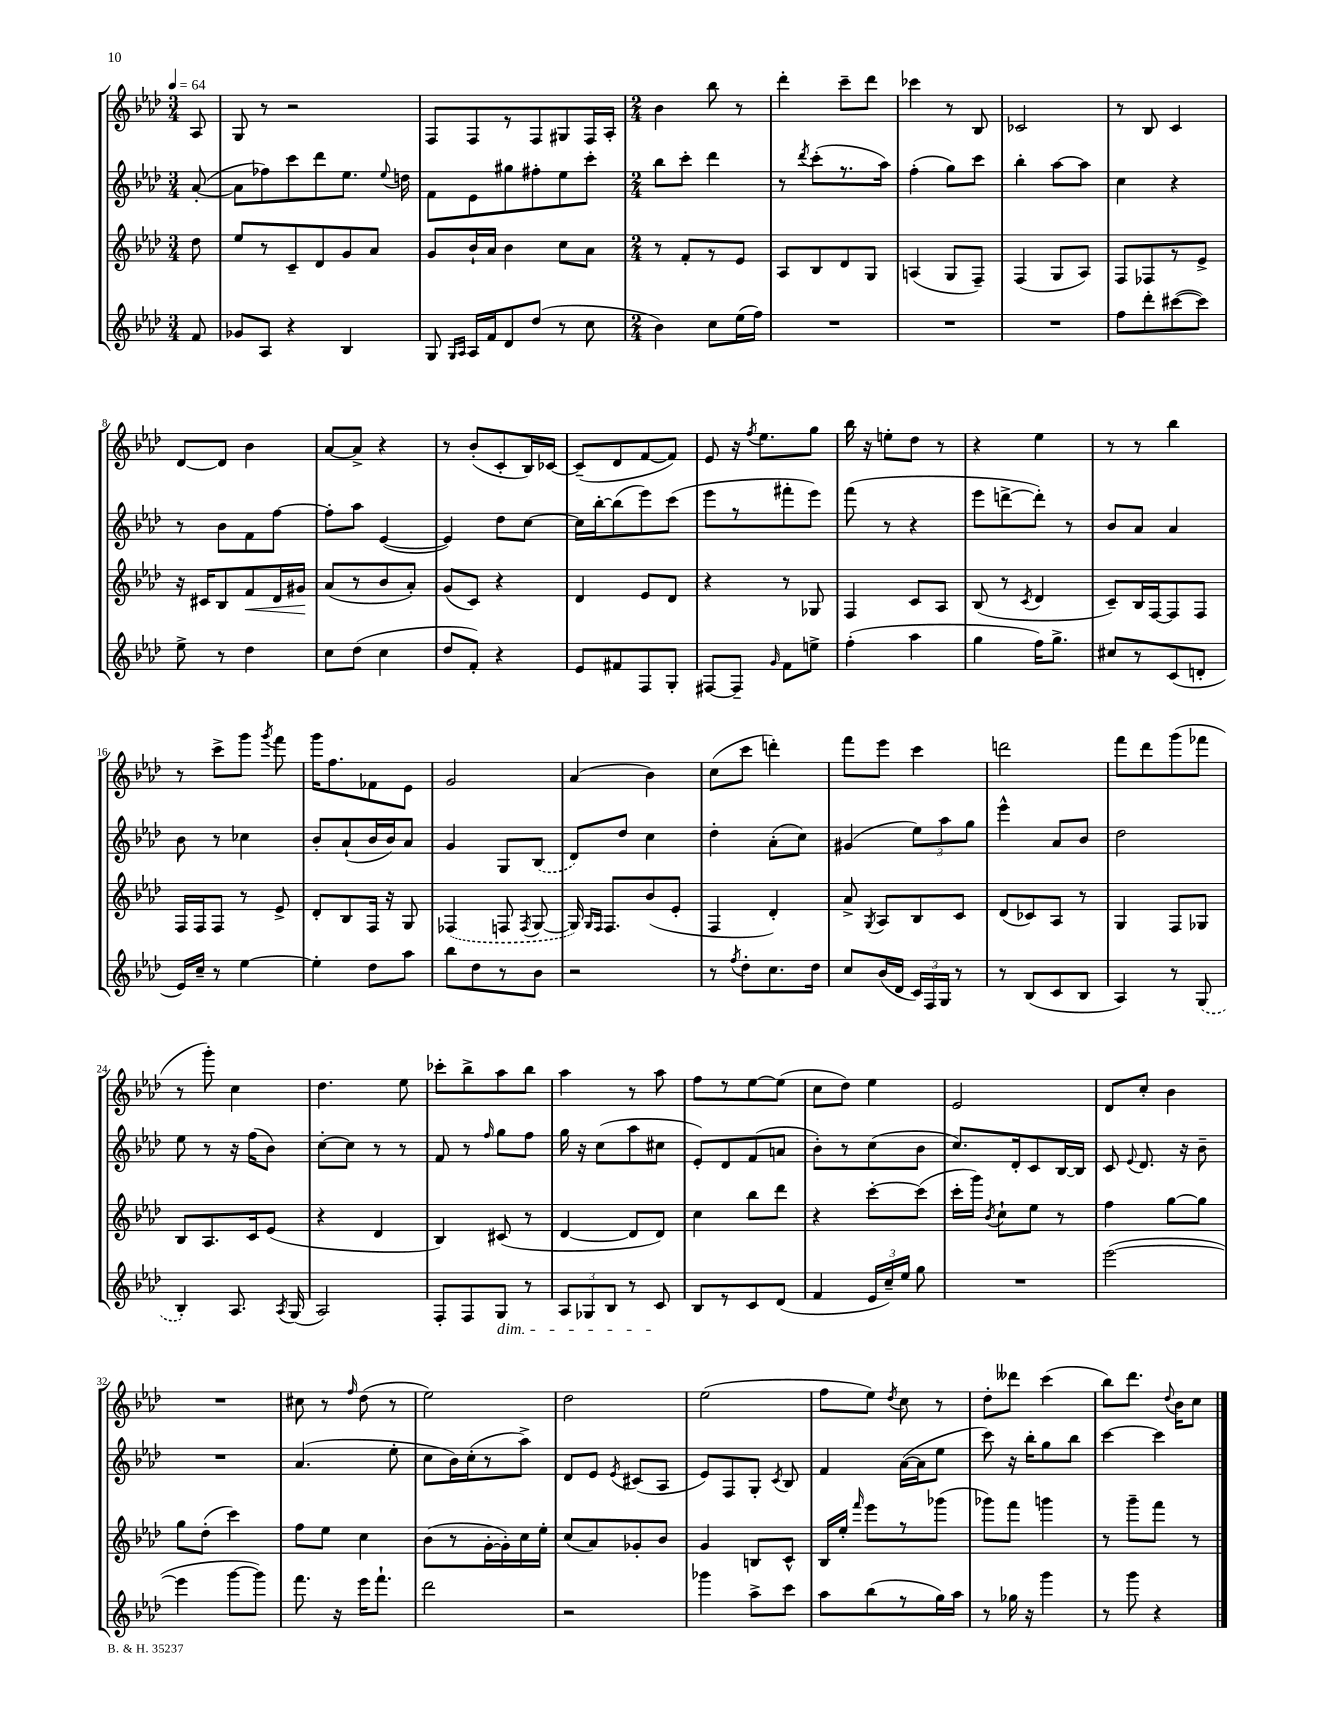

**kern	**kern	**kern	**kern
*staff4	*staff3	*staff2	*staff1
*clefG2	*clefG2	*clefG2	*clefG2
*k[b-e-a-d-]	*k[b-e-a-d-]	*k[b-e-a-d-]	*k[b-e-a-d-]
*M3/4	*M3/4	*M3/4	*M3/4
*MM64	*MM64	*MM64	*MM64
8f	8dd-	([8a-'	8A-
=	=	=	=
8g-	8ee-	8a-]	8G
8A-	8r	8ff-)	8r
4r	8c~	8ccc	2r
.	8d-	8ddd-	.
4B-	8g	8.ee-	.
.	8a-	.	.
.	.	8qqee-	.
.	.	16dd	.
=	=	=	=
8G	8g	8f	8F
16qqG	.	.	.
16qqA-	.	.	.
16A-	16b-`	8e-	8F
16f	16a-	.	.
8d-	4b-	8gg#	8r
(8dd-	.	8ff#'	8F
8r	8cc	8ee-	8G#
8cc	8a-	8ccc'	16F
.	.	.	16A-'
=	=	=	=
*M2/4	*M2/4	*M2/4	*M2/4
4b-)	8r	8bb-	4b-
.	8f'	8ccc'	.
8cc	8r	4ddd-	8bb-
(16ee-	8e-	.	8r
16ff)	.	.	.
=	=	=	=
2r	8A-	8r	4ddd-'
.	.	8qddd-	.
.	8B-	(8ccc'	.
.	8d-	8.r	8ccc~
.	8G	.	8ddd-
.	.	16aa-)	.
=	=	=	=
2r	(4A	(4ff'	4ccc-
.	8G	8gg)	8r
.	8F~)	8ccc	8B-
=	=	=	=
2r	(4F	4bb-'	2c-
.	8G	[8aa-	.
.	8A-)	8aa-]	.
=	=	=	=
8ff	8F	4cc	8r
8ddd-'	8F-	.	8B-
([8ccc#	8r	4r	4c
8ccc#])	8e-^	.	.
=	=	=	=
8ee-^	16r	8r	[8d-
.	16c#	.	.
8r	8B-	8b-	8d-]
4dd-	8f	8f	4b-
.	16d-	[8ff	.
.	16g#	.	.
=	=	=	=
8cc	(8a-	8ff']	[8a-
(8dd-	8r	8aa-	8a-^]
4cc	8b-	([4e-	4r
.	8a-')	.	.
=	=	=	=
8dd-	(8g	4e-])	8r
8f')	8c)	.	(8b-'
4r	4r	8dd-	8c'
.	.	[8cc	16B-)
.	.	.	[16c-
=	=	=	=
8e-	4d-	16cc]	(8c-~]
.	.	[16bb-'	.
8f#	.	(8bb-]	8d-
8F	8e-	8eee-)	[8f
8G'	8d-	(8ccc	8f])
=	=	=	=
[8F#	4r	8eee-	8e-
8F#~]	.	8r	16r
.	.	.	8qff
.	.	.	8.ee-
16qqg	.	.	.
8f	8r	8fff#'	.
8ee^	8G-	8eee-)	8gg
=	=	=	=
(4ff'	4F	(8fff	16bb-
.	.	.	16r
.	.	8r	8ee'
4aa-	8c	4r	8dd-
.	8A-	.	8r
=	=	=	=
4gg	(8B-	8eee-	4r
.	8r	[8ddd^	.
.	8qc	.	.
16ff)	4d-	8ddd'])	4ee-
8.gg^	.	.	.
.	.	8r	.
=	=	=	=
8cc#	8c~)	8b-	8r
8r	16B-	8a-	8r
.	[16F	.	.
(8c	8F]	4a-	4bb-
8d'	8F	.	.
=	=	=	=
16e-)	16F	8b-	8r
16cc~	16F	.	.
8r	8F	8r	8ccc^
[4ee-	8r	4cc-	8ggg
.	.	.	8qggg
.	8e-^	.	8fff
=	=	=	=
4ee-']	8d-'	8b-'	16ggg
.	.	.	8.ff
.	8B-	(8a-`	.
8dd-	16F	16b-	8f-
.	16r	16b-)	.
8aa-	8G	8a-	8e-
=	=	=	=
8bb-	(4F-	4g	2g
8dd-	.	.	.
8r	8F	8G	.
.	8qF	.	.
8b-	[8G	(8B-	.
=	=	=	=
2r	16G])	8d-)	(4a-
.	16qqG	.	.
.	16qqF	.	.
.	8.F	.	.
.	.	8dd-	.
.	(8b-	4cc	4b-)
.	8e-'	.	.
=	=	=	=
8r	4F	4dd-'	(8cc
8qff	.	.	.
8dd-'	.	.	8ccc
8.cc	4d-')	(8a-'	4ddd')
.	.	8cc)	.
16dd-	.	.	.
=	=	=	=
8cc	8a-^	(4g#	8fff
.	8qG	.	.
(16b-	8A-	.	8eee-
16d-	.	.	.
24c)	8B-	12ee-)	4ccc
24F	.	.	.
24G	.	12aa-	.
8r	8c	.	.
.	.	12gg	.
=	=	=	=
8r	(8d-	4eee-^^	2ddd
(8B-	8c-)	.	.
8c	8A-	8a-	.
8B-	8r	8b-	.
=	=	=	=
4A-)	4G	2dd-	8fff
.	.	.	8ddd-
8r	8F	.	(8ggg
(8G	8G-	.	8fff-
=	=	=	=
4B-')	8B-	8ee-	8r
.	8.A-	8r	8ggg')
8.A-	.	16r	4cc
.	16c	(16ff	.
.	(8e-	8b-)	.
8qA-	.	.	.
(16G	.	.	.
=	=	=	=
2A-)	4r	[8cc'	4.dd-
.	.	8cc]	.
.	4d-	8r	.
.	.	8r	8ee-
=	=	=	=
8F'	4B-)	8f	8ccc-'
8F	.	8r	8bb-^
.	.	16qqff	.
8G	(8c#	8gg	8aa-
8r	8r	8ff	8bb-
=	=	=	=
12A-	[4d-	16gg	4aa-
.	.	16r	.
12G-	.	.	.
.	.	(8cc	.
12B-	.	.	.
8r	8d-]	8aa-	8r
8c	8d-)	8cc#	8aa-
=	=	=	=
8B-	4cc	8e-')	8ff
8r	.	8d-	8r
8c	8bb-	(8f	[8ee-
(8d-	8ddd-	8a	(8ee-]
=	=	=	=
4f	4r	8b-')	8cc
.	.	8r	8dd-)
24e-	[8ccc'	(8cc	4ee-
24cc~)	.	.	.
24ee-	.	.	.
8gg	(8ccc]	8b-	.
=	=	=	=
2r	16ccc'	8.cc)	2e-
.	16ggg)	.	.
.	8qb-	.	.
.	8cc`	.	.
.	.	16d-'	.
.	8ee-	8c	.
.	8r	[16B-	.
.	.	16B-]	.
=	=	=	=
([2eee-	4ff	8c	8d-
.	.	8qqe-	.
.	.	8.d-	8cc'
.	[8gg	.	4b-
.	.	16r	.
.	8gg]	8b-~	.
=	=	=	=
4eee-]	8gg	2r	2r
.	(8dd-'	.	.
[8ggg	4ccc)	.	.
8ggg])	.	.	.
=	=	=	=
8.fff	8ff	(4.a-	8cc#
.	8ee-	.	8r
16r	.	.	.
.	.	.	16qqff
16eee-	4cc	.	(8dd-
8.fff`	.	.	.
.	.	8ee-'	8r
=	=	=	=
2ddd-	(8b-	8cc	2ee-)
.	8r	16b-)	.
.	.	(16cc'	.
.	[16g'	8r	.
.	16g'])	.	.
.	16cc	8aa-^)	.
.	16ee-'	.	.
=	=	=	=
2r	(8cc	8d-	2dd-
.	8a-)	8e-	.
.	.	8qe-	.
.	8g-'	(8c#	.
.	8b-	8A-	.
=	=	=	=
4ggg-	4g	8e-)	(2ee-
.	.	8F	.
8aa-^	8B	8G'	.
.	.	8qc	.
8ccc	8c^^	8B-	.
=	=	=	=
8aa-	16B-	4f	8ff
.	16ee-'	.	.
.	16qqfff	.	.
(8bb-	8eee-	.	8ee-)
.	.	.	8qdd-
8r	8r	([16a-	8cc
.	.	16a-]	.
16gg)	(8ggg-	8ee-	8r
16aa-	.	.	.
=	=	=	=
8r	8ggg-)	8ccc)	8dd-'
16gg-	8fff	16r	8ddd--
16r	.	16bb-'	.
4ggg	4ggg	8gg	(4ccc
.	.	8bb-	.
=	=	=	=
8r	8r	[4ccc	8bb-)
8ggg	8ggg~	.	8.ddd-
4r	8fff	4ccc]	.
.	.	.	8qqdd-
.	.	.	16b-
.	8r	.	8cc
==	==	==	==
*-	*-	*-	*-
